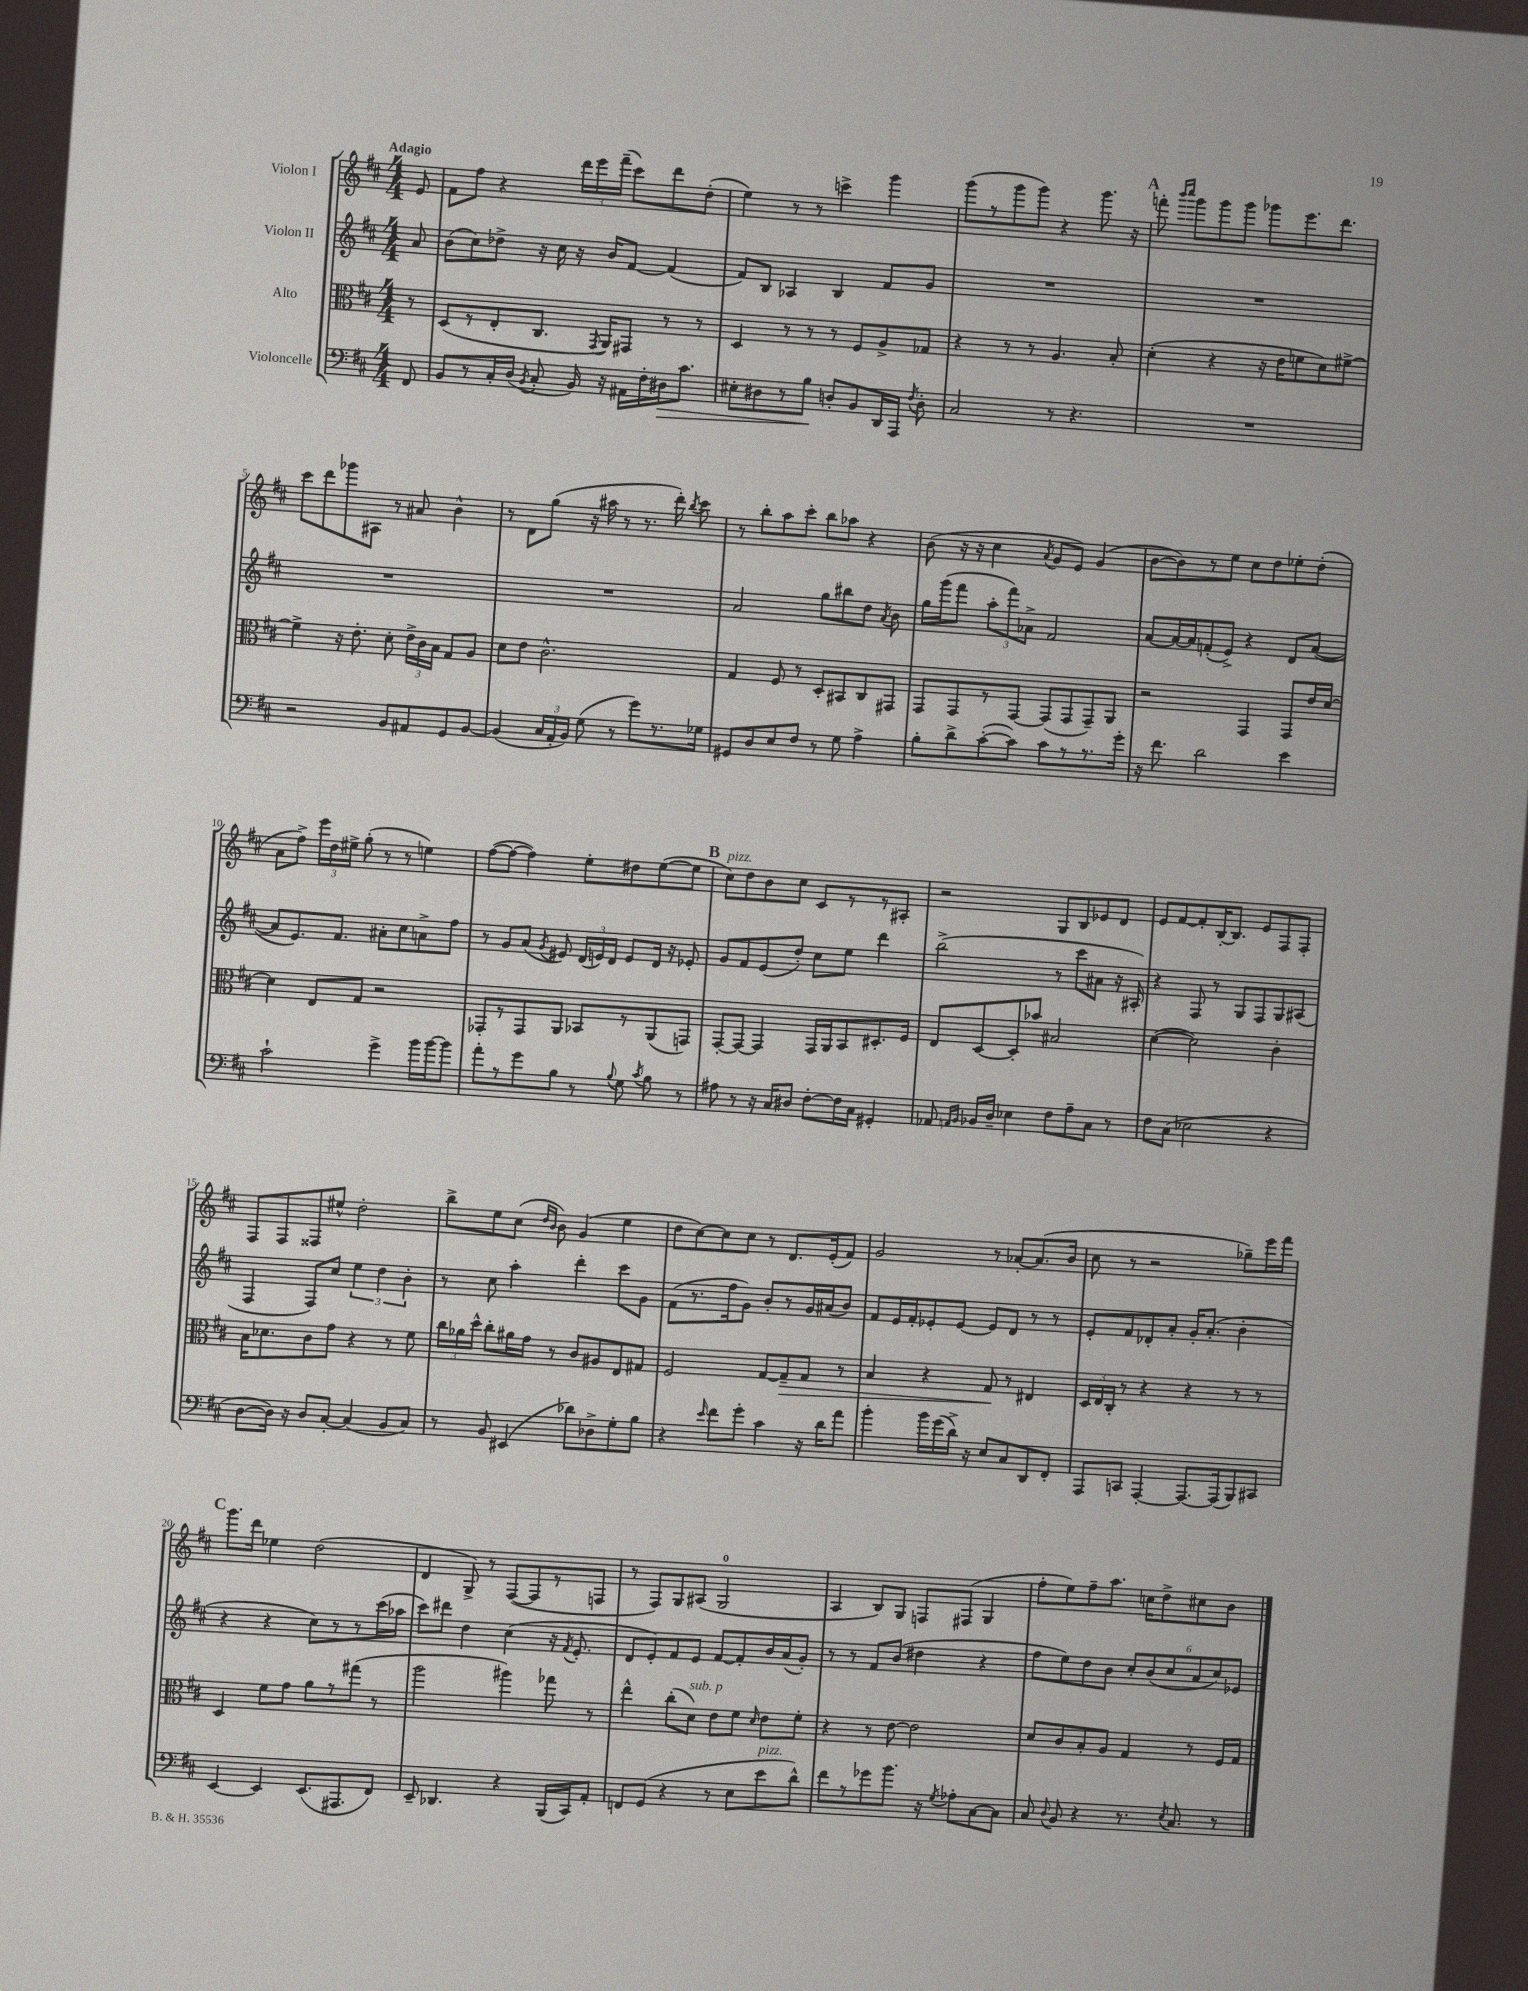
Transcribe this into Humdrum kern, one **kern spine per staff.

**kern	**dynam	**kern	**dynam	**kern	**kern
*part4	*part4	*part3	*part3	*part2	*part1
*staff4	*staff4	*staff3	*staff3	*staff2	*staff1
*I"Violoncelle	*	*I"Alto	*	*I"Violon II	*I"Violon I
*clefF4	*	*clefC3	*	*clefG2	*clefG2
*k[f#c#]	*	*k[f#c#]	*	*k[f#c#]	*k[f#c#]
*M4/4	*	*M4/4	*	*M4/4	*M4/4
=	=	=	=	=	=
!	!	!	!	!	!LO:TX:a:B:t=Adagio
8FF#/	.	8r	.	8a/	8e/
=1	=1	=1	=1	=1	=1
8BB/L	.	(8D/L	.	(8b\L	8f#\L
8r	.	8r	.	8cc#\)	8ff#\J
16C#'/L	.	8E'/	.	8dd-X^\J	4r
(16D/JJ	.	.	.	.	.
8qBB/	.	.	.	.	.
8C#'/	.	8.C#/J	.	16r	.
.	.	.	.	16cc#\	.
16BB/)	.	.	.	16r	24ddd\LL
.	.	.	.	.	24eee\
.	.	8qGG/	.	.	.
16r	.	16AA/KL)	.	16b/KL	.
.	.	.	.	.	(24fff#~\JJ
16AA#X\LL	.	8GG#X/J	.	[8f#/J	8ccc#\L)
16F#'\	.	.	.	.	.
!	!LO:HP:b	!	!	!	!
16D#X\J	>	8r	.	(4f#/]	8ddd\
8.c#\J	.	.	.	.	.
.	.	8r	.	.	(8dd'\J
=2	=2	=2	=2	=2	=2
8E#X'\L	.	4D/	.	8f#/L)	4ee\)
8D#X\	.	.	.	8B/J	.
8r	.	8r	.	4A-X/	8r
8B\J	.	8r	.	.	8r
8Dn'/L	]	8r	.	4B/	4cccn^\
8BB/	.	8F#/L	.	.	.
16DD/L	.	8A^/	.	8f#/L	4ggg\
16AAA/JJ	.	.	.	.	.
8qF#/	.	.	.	.	.
8D'\	.	8G-X/J	.	8g/J	.
=3	=3	=3	=3	=3	=3
2C#/	.	4r	.	1r	(8ggg\L
.	.	.	.	.	8r
.	.	8r	.	.	8ggg\
.	.	8r	.	.	8ggg\J)
8r	.	4.A/	.	.	4r
4.r	.	.	.	.	.
.	.	.	.	.	8.ggg\
.	.	8B'/	.	.	.
.	.	.	.	.	16r
!!LO:REH:place=s1:t=A
=4	=4	=4	=4	=4	=4
1r	.	(4d'\	.	1r	8fffn'\
.	.	.	.	.	16qqbbb/LL
.	.	.	.	.	16qqcccc#/JJ
.	.	.	.	.	8ggg\L
.	.	4r	.	.	8ggg\
.	.	.	.	.	8ggg\J
.	.	16r	.	.	8ggg-X\L
.	.	16e\KL	.	.	.
.	.	8fn\	.	.	8.eee\
.	.	8d\)	.	.	.
.	.	.	.	.	8.ddd\J
.	.	[8f#X^\J	.	.	.
!!LO:LB:g=z
=5	=5	=5	=5	=5	=5
2r	.	4f#^\]	.	1r	8ccc#\L
.	.	.	.	.	8ddd\
.	.	16r	.	.	8ggg-X\
.	.	8.e'\	.	.	.
.	.	.	.	.	8A#X\J
8BB/L	.	8d'\	.	.	8r
8AA#X/	.	24e^\LL	.	.	8a#X/
.	.	24c#\	.	.	.
.	.	24B\JJ	.	.	.
8GG/	.	8G/L	.	.	4b^^\
[8BB/J	.	8A/J	.	.	.
=6	=6	=6	=6	=6	=6
(4BB/]	.	8d\L	.	1r	8r
.	.	8e\J	.	.	8d\L
24C#/LL	.	2.c#^^\	.	.	(8gg\J
24AA'/	.	.	.	.	.
24BB/JJ)	.	.	.	.	.
(8G\	.	.	.	.	16r
.	.	.	.	.	16aa#X\
8r	.	.	.	.	8r
8g\L)	.	.	.	.	8.r
8.r	.	.	.	.	.
.	.	.	.	.	16ddd'\)
.	.	.	.	.	8qbb/
.	.	.	.	.	8ccc#\
16G-X\Jk	.	.	.	.	.
=7	=7	=7	=7	=7	=7
8GG#X/L	.	4G/	.	2a/	8r
8D/	.	.	.	.	8bb'\L
8E/	.	8F#/	.	.	8aa\
8F#/J	.	8r	.	.	8ccc#'\J
8r	.	8D'/L	.	8gg\L	8bb\L
8G\	.	8BB#X/	.	8bb#X\	8aa-X\J
4A^\	.	8C#/	.	8dd\J	4r
.	.	.	.	8qa/	.
.	.	8GG#X/J	.	8b\	.
=8	=8	=8	=8	=8	=8
8B'\L	.	8GG/L	.	16gg\LL	(8b\
.	.	.	.	(16ggg\J	.
8d^\	.	8GG/	.	8fff#\J	16r
.	.	.	.	.	16r
([8c#'\	.	8r	.	12aa'\L	4cc#\
.	.	.	.	12fff#\)	.
8c#\J])	.	[8GG/J	.	.	.
.	.	.	.	12a-X^\J	.
.	.	.	.	.	8qa/
8c#\L	.	(8GG/L]	.	2f#/	8g/L
8r	.	8GG/	.	.	8e/J)
8.r	.	8GG~/)	.	.	(4g/
.	.	8AA/J	.	.	.
16g'\Jk	.	.	.	.	.
=9	=9	=9	=9	=9	=9
16r	.	2r	.	[8a/L	[8b\L
8.f#\	.	.	.	.	.
.	.	.	.	16a/L_	8b\])
.	.	.	.	16a/J]	.
2d\	.	.	.	(8fn'/	8r
.	.	.	.	8e^/J)	8ee\J
.	.	4GG/	.	4r	8cc#\L
.	.	.	.	.	8dd\
4e\	.	8GG/L	.	8d/L	8ee-X'\
.	.	16e/L	.	([8a/J	(8dd'\J
.	.	[16d/JJ	.	.	.
!!LO:LB:g=z
=10	=10	=10	=10	=10	=10
2c#`\	.	4d\]	.	8a/L]	8a\L
.	.	.	.	8.e/)	8ff#^\J)
.	.	8E/L	.	.	24eee\LL
.	.	.	.	.	24dd\
.	.	.	.	8.f#/J	.
.	.	.	.	.	24ee#X^\JJ
.	.	8G/J	.	.	(8gg'\
4g^\	.	2r	.	8a#X'\L	8r
.	.	.	.	8cc#\	8r
16b\LL	.	.	.	8an^\	4een\)
[16b\J	.	.	.	.	.
8b\J]	.	.	.	8ff#\J	.
=11	=11	=11	=11	=11	=11
8a'\L	.	8GG-X'/L	.	8r	([8ff#\L
8r	.	8r	.	8g/L	8ff#\J_
8g\	.	8GG-/	.	(8a/J	4ff#\])
.	.	.	.	8qg/	.
8B\J	.	8AA/J	.	8e#X/)	.
8r	.	8BB-X/L	.	(24d/LL	8ee'\L
.	.	.	.	24en/)	.
.	.	.	.	24d/JJ	.
8qqB/	.	.	.	.	.
8G\	.	8r	.	8e/L	8dd#X\
8qc#/	.	.	.	.	.
8B\	.	(8AA/	.	16d/Jk	([8ee\
.	.	.	.	16r	.
8r	.	8GGn/J)	.	8e-X'/	8ee\J]
!!LO:REH:place=s1:t=B
=12	=12	=12	=12	=12	=12
!	!	!	!	!	!LO:TX:a:i:t=pizz.
8A#X\	.	[8GG'/L	.	8g/L	8cc#\L)
8r	.	8GG/J_	.	8f#/	8dd\
16r	.	4GG/]	.	(8e/	8b\
16C#/KL	.	.	.	.	.
8D#X/J	.	.	.	8dd'/J)	8cc#\J
[8F#'\L	.	16GG/LL	.	8cc#\L	8c#/L
.	.	16AA/J	.	.	.
16F#\L]	.	8BB/	.	8ee\J	8r
16C#\JJ	.	.	.	.	.
4GG#X'/	.	8.D#X'/	.	4ddd\	8r
.	.	.	.	.	8A#X'/J
.	.	16F#/Jk	.	.	.
=13	=13	=13	=13	=13	=13
8AA-X/	.	8E/L	.	(2bb^\	2r
16qqAAn/LL	.	.	.	.	.
16qqBB/JJ	.	.	.	.	.
16BB-X/LL	.	[8D/	.	.	.
16D~/JJ	.	.	.	.	.
4E-X\	.	8D'/]	.	.	.
.	.	8b-X/J	.	.	.
8F#\L	.	2B#X/	.	8r	8G/L
8A~\	.	.	.	8ccc#\L	8B/
8C#\J	.	.	.	8a#X\J	8e-X/
8r	.	.	.	16r	8d/J
.	.	.	.	16A#X'/)	.
=14	=14	=14	=14	=14	=14
8F#\L	.	([4d\	.	4r	8e/L
(8C#\J	.	.	.	.	[8f#/
2E-X\	.	2d\])	.	8F#/	8f#'/]
.	.	.	.	8r	[16B'/K
.	.	.	.	.	8.B/J]
.	.	.	.	8G/L	.
.	.	.	.	8F#/	8e/L
4r	.	4c#'\	.	8G/	8F#/
.	.	.	.	(8A#X/J	8F#'/J
!!LO:LB:g=z
=15	=15	=15	=15	=15	=15
[8D\L	.	16B\KL	.	4F#/	8F#/L
.	.	8.d-X\	.	.	.
16D\Jk])	.	.	.	.	8F#/
16r	.	.	.	.	.
8D/L	.	8c#\	.	8F#/L)	8F##X/
[8C#'/J	.	8g\J	.	8cc#/J	8ee#X^^/J
(4C#/]	.	4r	.	6ee\	2dd'\
.	.	.	.	6dd\	.
8BB/L	.	8r	.	.	.
.	.	.	.	6b'\	.
8C#/J)	.	8f#\	.	.	.
=16	=16	=16	=16	=16	=16
8r	.	24cc#\LL	.	8r	8bb^\L
.	.	24a-X\	.	.	.
.	.	24dd^^\JJ	.	.	.
8BB/	.	8cc#'\L	.	8cc#\	8ee\
(4EE#X/	.	16a#X\L	.	4aa'\	(8cc#\J
.	.	16g\JJ	.	.	.
.	.	.	.	.	16qqdd/LL
.	.	.	.	.	16qqb/JJ
.	.	8r	.	.	8b\)
8d-X\L)	.	8c#/L	.	4ddd'\	(4g/
8D-X^\	.	8A#X/	.	.	.
8G'\	.	8E/	.	8ccc#\L	4ee\
8B\J	.	8G#X/J	.	8g\J	.
=17	=17	=17	=17	=17	=17
4r	.	2F#/	.	(8f#\L	8dd\L
.	.	.	.	8.r	[8cc#\)
16qqe/	.	.	.	.	.
8f#\L	.	.	.	.	8cc#\]
.	.	.	.	16ff#\k	.
8g'\J	.	.	.	8g\J)	8cc#\J
4c#\	.	[8G/L	.	8b'/L	8r
!	!	!	!LO:HP:b	!	!
.	.	8G~/]	>	8r	8.d/L
16r	.	8G/J	.	16g/L	.
16d\KL	.	.	.	(16a#X/J	(16e'/k
8a\J	.	8r	.	8b/J)	8f#/J)
=18	=18	=18	=18	=18	=18
4b'\	.	4B/	.	8f#/L	2g/
.	.	.	.	16e/L	.
.	.	.	.	16f#'/J	.
16b\LL	.	4r	.	8e-X'/	.
(16g\	.	.	.	.	.
16d^\JJ)	.	.	.	[8e-/J	.
16r	.	.	.	.	.
8E/L	.	8G/	.	8e-/L]	8r
8C#/	.	8r	]	8d/J	[8a-X'/L
8DD/	.	4E#X/	.	8r	(8.a-/]
8FF#'/J	.	.	.	8r	.
.	.	.	.	.	16b/Jk
=19	=19	=19	=19	=19	=19
8AAA/L	.	24D/LL	.	8e'/L	8cc#\
.	.	24E/	.	.	.
.	.	24C#'/JJ	.	.	.
8CCn/J	.	8r	.	8f#/	8r
[4AAA'/	.	4r	.	8d-X'/	2r
.	.	.	.	8a'/J	.
8.AAA/L_	.	4r	.	16g'/KL	.
.	.	.	.	(8.a'/J	.
(16AAA/k]	.	.	.	.	.
8BBB/)	.	8r	.	4b'\	8gg-X~\L)
8CC#X/J	.	8r	.	.	16eee\L
.	.	.	.	.	16fff#\JJ
!!LO:LB:g=z
!!LO:REH:place=s1:t=C
=20	=20	=20	=20	=20	=20
[4EE/	.	4D/	.	4r	8.ggg\L
.	.	.	.	.	16ddd\Jk
4EE/]	.	8f#\L	.	4r	4ee-X\
.	.	8g\J	.	.	.
(8.EE/L	.	8a\L	.	8cc#\L)	(2dd\
.	.	8r	.	8r	.
8.AAA#X/	.	.	.	.	.
.	.	(8gg#X\J	.	8r	.
8FF#/J)	.	8r	.	(16ccc#\L	.
.	.	.	.	16aa-X\JJ	.
=21	=21	=21	=21	=21	=21
8EE~/	.	2aa\	.	8ccc#\L)	4d/
4.DD-X/	.	.	.	8ddd#X\J	.
.	.	.	.	4dd\	8G^/)
.	.	.	.	.	8r
4r	.	4aa#X\)	.	(4cc#\	([8F#/L
.	.	.	.	.	8F#/]
(16BBB/LL	.	8gg-X\	.	16r	8r
.	.	.	.	8qf#/	.
16CC#/J)	.	.	.	8.e'/	.
8AA'/J	.	8r	.	.	8Fn/J
=22	=22	=22	=22	=22	=22
8FFn/L	.	4ee^^\	.	8d/L	8r
(8GG/J	.	.	.	8e'/)	8F#/L)
4r	.	(8cc#'\L	.	8f#/	8G/
!	!	!LO:TX:a:i:t=sub. p	!	!	!
.	.	8d\J)	.	8e/J	(8A#X/J
8r	.	8e\L	.	[8f#/L	2G/
8E\L	.	8f#\J	.	8f#'/]	.
.	.	16qqd/	.	.	.
!LO:TX:a:i:t=pizz.	!	!	!	!	!
8e\	.	8e\L	.	16b/L	.
.	.	.	.	(16a/J	.
8d^^\J)	.	8f#'\J	.	8g'/J)	.
=23	=23	=23	=23	=23	=23
8f#\L	.	4r	.	8r	4A/
8r	.	.	.	8r	.
8g-X\	.	8r	.	8f#/L	8B/L)
8.b\J	.	[8e\	.	(8b/J	8G/J
.	.	2e\]	.	4dd#X\	8Fn/L
16r	.	.	.	.	.
8qG/	.	.	.	.	.
8A-X'\L	.	.	.	.	(8F#X/J
[8C#\	.	.	.	4r	4G/
8C#\J]	.	.	.	.	.
=24	=24	=24	=24	=24	=24
8C#/	.	8d/L	.	8ff#\L	8ff#'\L
8qqD/	.	.	.	.	.
8BB/	.	8c#/	.	8ee\)	8ee\)
4r	.	8B'/	.	8dd\	8ff#~\
.	.	8A/J	.	8b\J	8.aa\J
8.r	.	4G/	.	12cc#'/L	.
.	.	.	.	.	16ccn\KL
.	.	.	.	(12b/	.
.	.	.	.	.	8dd^\
.	.	.	.	12cc#/	.
8qE/	.	.	.	.	.
8.C#/	.	.	.	.	.
.	.	8r	.	12a/	8cc#X\
.	.	.	.	12cc#/)	.
8r	.	16F#/LL	.	.	8b\J
.	.	.	.	12e-X/J	.
.	.	16G/JJ	.	.	.
==	==	==	==	==	==
*-	*-	*-	*-	*-	*-
